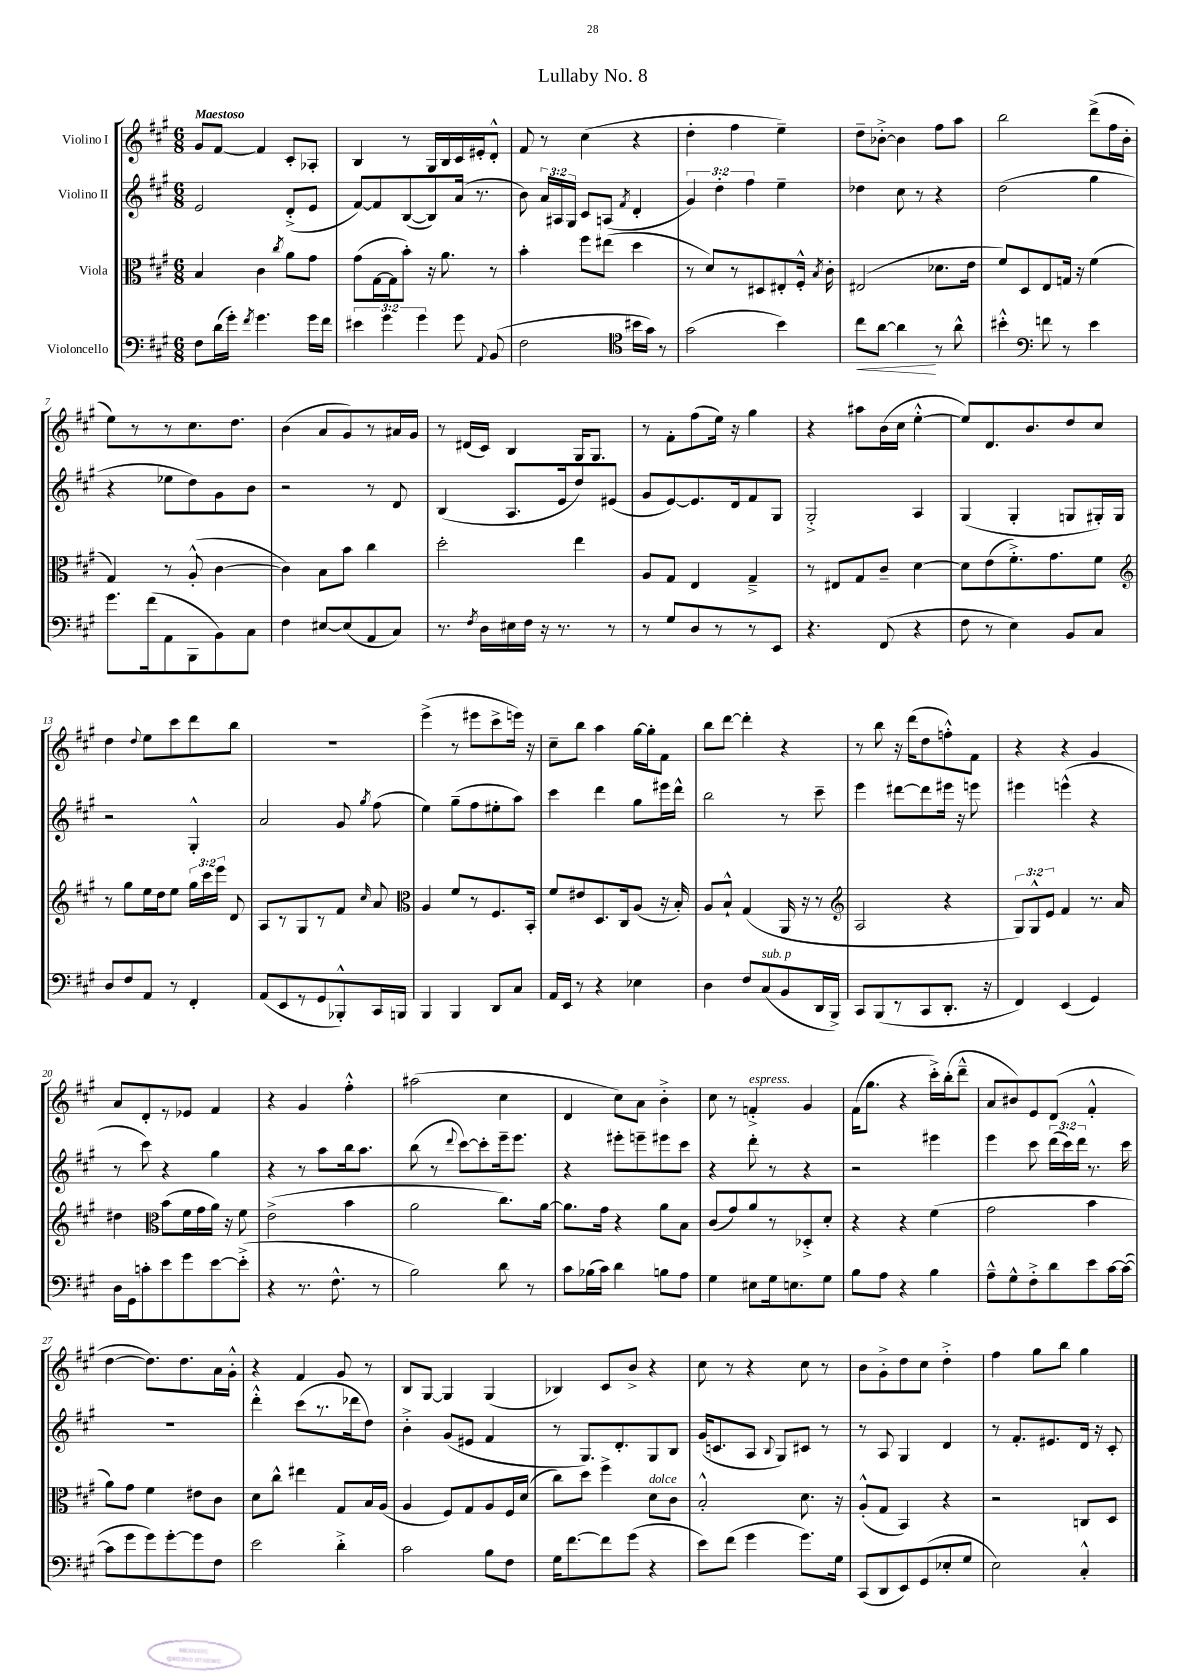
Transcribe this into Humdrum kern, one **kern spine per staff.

**kern	**kern	**kern	**kern
*staff4	*staff3	*staff2	*staff1
*clefF4	*clefC3	*clefG2	*clefG2
*k[f#c#g#]	*k[f#c#g#]	*k[f#c#g#]	*k[f#c#g#]
*M6/8	*M6/8	*M6/8	*M6/8
8F#\L	4B/	2e/	8g#/L
(16d\L	.	.	[8f#/J
16g#'\JJ)	.	.	.
8qf#/	.	.	.
4.g#\	4c#\	.	4f#/]
.	8qcc#/	.	.
.	8a\L	(8d'^/L	8c#'/L
16g#\LL	8g#\J	8e/J	8A-'/J
16f#\JJ	.	.	.
=	=	=	=
6e#\	(8g#\L	[8f#/L)	4B/
.	[16G#\L	8f#/]	.
6g#\	.	.	.
.	16G#\]J	.	.
.	8b'\J)	([8B/	8r
6g#\	.	.	.
.	16r	8B/])	16G#/LL
.	8.a\	.	16B/
8g#\	.	(16a/Jk	16c#/
.	.	8.r	16e#'/J
8qqAA/	.	.	.
(8BB/	8r	.	8d'^^/J
=	=	=	=
2F#\	4b'\	8b\)	8f#/
.	.	24a/LL	8r
.	.	24A#/	.
.	.	24G#/JJ	.
.	8ff#\L	8c#/L	(4cc#\
.	(8ee#\J	(8A/J	.
*clefC4	*	*	*
.	.	8qf#/	.
16b#\LL	4dd\	4d'/	4r
16g#\JJ)	.	.	.
8r	.	.	.
=	=	=	=
(2g#\	8r	6g#/)	4dd'\
.	8d/L)	.	.
.	.	6dd'\	.
.	8r	.	4ff#\
.	.	6ff#\	.
.	8D#/	.	.
4b\)	8E#'/	4ee~\	4ee~\)
.	16F#'^^/Jk	.	.
.	8qB/	.	.
.	16c#'\	.	.
=	=	=	=
8cc#\L	(2E#/	4dd-\	8dd~\L
[8a\J	.	.	[8b-'^\J
4a\]	.	8cc#\	4b-\]
.	.	8r	.
8r	8.d-\L	4r	8ff#\L
8a^^\	.	.	8aa\J
.	16e\Jk	.	.
=	=	=	=
4b#'^^\	8f#/L)	(2dd\	2bb\
.	8D/	.	.
*clefF4	*	*	*
8f\	8E/	.	.
8r	16G/Jk	.	.
.	16r	.	.
4e\	(4f#\	4gg#\	(8ddd^\L
.	.	.	16ff#\L
.	.	.	16b'\JJ
=	=	=	=
8.g#\L	4G#/)	4r	8ee\L)
.	.	.	8r
(16f#\k	.	.	.
8AA\	8r	8ee-\L	8r
8BBB\	(8A'^^/	8dd\)	8.cc#\
8BB\)	[4c#\	8g#\	.
.	.	.	8.dd\J
8C#\J	.	8b\J	.
=	=	=	=
4F#\	4c#\])	2r	(4b\
[8E#/L	8B\L	.	8a/L
(8E#/]	8b\J	.	8g#/)
8AA/	4cc#\	8r	8r
8C#/J)	.	8d/	16a#/L
.	.	.	16g#/JJ
=	=	=	=
8.r	2dd'\	(4B/	8r
.	.	.	(16d#/LL
8qF#/	.	.	.
16D\LL	.	.	16c#/JJ)
16E#\	.	8.A/L	4B/
16F#\JJ	.	.	.
16r	.	.	.
8.r	.	16e/k	.
.	4ee\	8dd/)	16G#/LK
.	.	.	8.G#/J
8r	.	(8e#/J	.
=	=	=	=
8r	8A/L	8g#/L	8r
8G#/L	8G#/J	[8e/)	8f#'\L
8D/	4E/	8.e/]	(8ff#\
8r	.	.	16ee\Jk)
.	.	16d/k	16r
8r	4G#~^/	8f#/	4gg#\
8EE/J	.	8G#/J	.
=	=	=	=
4.r	8r	2G#'^/	4r
.	8E#/L	.	.
.	8G#/	.	8aa#\L
(8FF#/	8c#~/J	.	(16b\L
.	.	.	16cc#\JJ
4r	[4d\	4A/	[4ee'^^\
=	=	=	=
8F#\	8d\]L	(4G#/	8ee/]L)
8r	(8e\	.	8.d/
4E\)	8.f#'^\)	4G#'/	.
.	.	.	8.b/
.	8.g#\	.	.
8BB/L	.	8G/L	8dd/
8C#/J	8f#\J	16G#'/L)	8cc#/J
.	.	16G#/JJ	.
=	=	=	=
*	*clefG2	*	*
8D/L	8r	2r	4dd\
8F#/	8gg#\L	.	.
.	.	.	8qqdd/
8AA/J	16ee\L	.	8ee\L
.	16dd\J	.	.
8r	8ee\J	.	8ccc#\
4FF#'/	24gg#\LL	4G#'^^/	8ddd\
.	24ccc#\	.	.
.	24eee\JJ	.	.
.	8d/	.	8bb\J
=	=	=	=
(8AA/L	8A/L	2a/	2.r
8EE/	8r	.	.
8r	8G#/	.	.
8GG#/	8r	.	.
8BBB-'^^/)	8f#/J	8g#/	.
.	16qqcc#/	8qgg#/	.
16CC#/L	8a/	(8ff#\	.
16BBB/JJ	.	.	.
=	=	=	=
*	*clefC3	*	*
4BBB/	4A/	4ee\)	(4eee^\
4BBB/	8f#/L	(8gg#~\L	8r
.	8r	8ff#\	8eee#\L
8DD/L	8.F#/	8ee#'\	8ccc#^\
8C#/J	.	8aa\J)	16eee\Jk)
.	16BB'/Jk	.	16r
=	=	=	=
16AA/LL	8f#/L	4ccc#\	8cc#~\L
16EE/JJ	.	.	.
8r	8e#/	.	8bb\J
4r	8.D/	4ddd\	4aa\
.	16C#/k	.	.
4E-\	(8A/J	8gg#\L	[16gg#\LL
.	.	.	16gg#'\]J
.	16r	16eee#\L	8f#\J
.	16B'/)	16ddd^^\JJ	.
=	=	=	=
4D\	8A/L	2bb\	8bb\L
.	8B`^^/J	.	[8ddd\J
8F#/L	(4G#/	.	4ddd'\]
(8C#/	.	.	.
8BB/	16AA/	8r	4r
.	16r	.	.
16DD/L	8r	8ccc#~\	.
16BBB^/JJ)	.	.	.
=	=	=	=
*	*clefG2	*	*
8CC#/L	2A/	4eee\	8r
(8BBB/	.	.	8bb\
8r	.	[8ddd#\L	16r
.	.	.	(16ddd\LK
8CC#/	.	8ddd#\]	8dd\
8.DD'/J	4r	16eee#\Jk	8ff'^^\)
.	.	16r	.
.	.	8eee\	8f#\J
16r	.	.	.
=	=	=	=
4FF#/)	12G#/L)	4eee#\	4r
.	12G#^^/	.	.
.	12e/J	.	.
(4EE/	4f#/	(4eee^^\	4r
4GG#/)	8.r	4r	4g#/
.	16a/	.	.
=	=	=	=
16D\LL	4dd#\	8r	8a/L
16GG#\J	.	.	.
8c'\	.	8ccc#\)	8d'/
*	*clefC3	*	*
8e\	(8b\L	4r	8r
8g#\	16f#\L	.	8e-/J
.	16g#\	.	.
[8e\	16a\JJ)	4gg#\	4f#/
.	16r	.	.
(8e'^\]J	8f#\	.	.
=	=	=	=
4r	(2e^\	4r	4r
8.r	.	8r	4g#/
.	.	8aa\L	.
8.F#^^\	.	.	.
.	4b\	16bb\k	4ff#'^^\
.	.	8.aa\J	.
8r	.	.	.
=	=	=	=
2B\)	2a\	(8bb\	(2aa#\
.	.	8r	.
.	.	8qqddd/	.
.	.	[8ccc#\L)	.
.	.	8ccc#'\]	.
8d\	8.cc#\L)	16eee~\k	4cc#\
.	.	8.eee\J	.
8r	.	.	.
.	[16a\Jk	.	.
=	=	=	=
8c#\L	8.a\]L	4r	4d/
(16B-\L	.	.	.
16c#\JJ)	16g#\Jk	.	.
4d\	4r	8eee#'\L	8cc#\L)
.	.	8eee~\	8a\J
8B\L	8a\L	8eee#\	4b'^\
8A\J	8B\J	8ccc#\J	.
=	=	=	=
4G#\	(8c#/L	4r	8cc#\
.	8g#/)	.	8r
8E#\L	8a/	8ddd'\	4f'^/
16G#\k	8r	8r	.
8.E\	.	.	.
.	8D-'^/	4r	4g#/
8G#\J	8d'/J	.	.
=	=	=	=
8B\L	4r	2r	(16f#\LK
.	.	.	8.gg#\J
8A\J	.	.	.
4r	4r	.	4r
4B\	(4f#\	4eee#\	16ccc#'^\LL)
.	.	.	(16bb'\J
.	.	.	8ddd~^^\J
=	=	=	=
8A~^^\L	2g#\	4eee\	8a/L
8G#^^\	.	.	8b#/)
8F#'^\	.	8ccc#\	8e/
8d\	.	(24ddd\LL	(8d/J
.	.	24ccc#\)	.
.	.	24ddd\JJ	.
8e\	4b\	8.r	4f#'^^/
[16c#\L	.	.	.
(16c#\_JJ	.	16ccc#\	.
=	=	=	=
8c#\]L	8a\L)	2.r	[4dd\
8g#\	8g#\J	.	.
8g#\)	4f#\	.	8.dd\]L)
[8g#'\	.	.	.
.	.	.	8.dd\
8g#\]	8e#\L	.	.
8F#\J	8c#\J	.	16a\L
.	.	.	16g#'^^\JJ
=	=	=	=
2e\	8d\L	4ddd'^^\	4r
.	8cc#^^\J	.	.
.	4ee#\	(8ccc#\L	4f#/
.	.	8.r	.
4d'^\	8G#/L	.	8g#/
.	.	16ddd-\k	.
.	16B/L	8dd\J)	8r
.	(16A/JJ	.	.
=	=	=	=
2c#\	4A/	4b'^\	8B/L
.	.	.	[8G#/J
.	8F#/L)	(8g#/L	4G#/]
.	8G#/	8e#/J	.
8B\L	8A/	4f#/	(4G#/
8F#\J	16F#/L	.	.
.	(16d/JJ	.	.
=	=	=	=
16G#\LK	8cc#\L)	8r	4B-/)
[8.f#\	.	.	.
.	8dd\J	8.G#/L)	.
8f#\]	4ff#^\	.	8c#/L
.	.	8.d'/	.
(8g#\J	.	.	8b^/J
4r	8d\L	8G#/	4r
.	8c#\J	8B/J	.
=	=	=	=
8e\L)	2B'^^/	(16g#/LK	8cc#\
.	.	8.c/	.
(8f#\J	.	.	8r
4g#\	.	8A/J	4r
.	.	8qqB/	.
.	.	8G#/L)	.
8.g#\L)	8.d\	8c#/J	8cc#\
.	.	8r	8r
16G#\Jk	16r	.	.
=	=	=	=
(8CC#/L	(8A'^^/L	8r	8b\L
8DD/	8G#/J	8A/	8g#'^\
8EE/)	4BB/)	4G#/	8dd\
(8GG#/	.	.	8cc#\J
8E-'/	4r	4d/	4dd'^\
8G#/J	.	.	.
=	=	=	=
2E\)	2r	8r	4ff#\
.	.	8.f#'/L	.
.	.	.	8gg#\L
.	.	8.e#/	.
.	.	.	8bb\J
4C#'^^/	8C/L	16d/Jk	4gg#\
.	.	16r	.
.	8D/J	8c#'/	.
==	==	==	==
*-	*-	*-	*-
